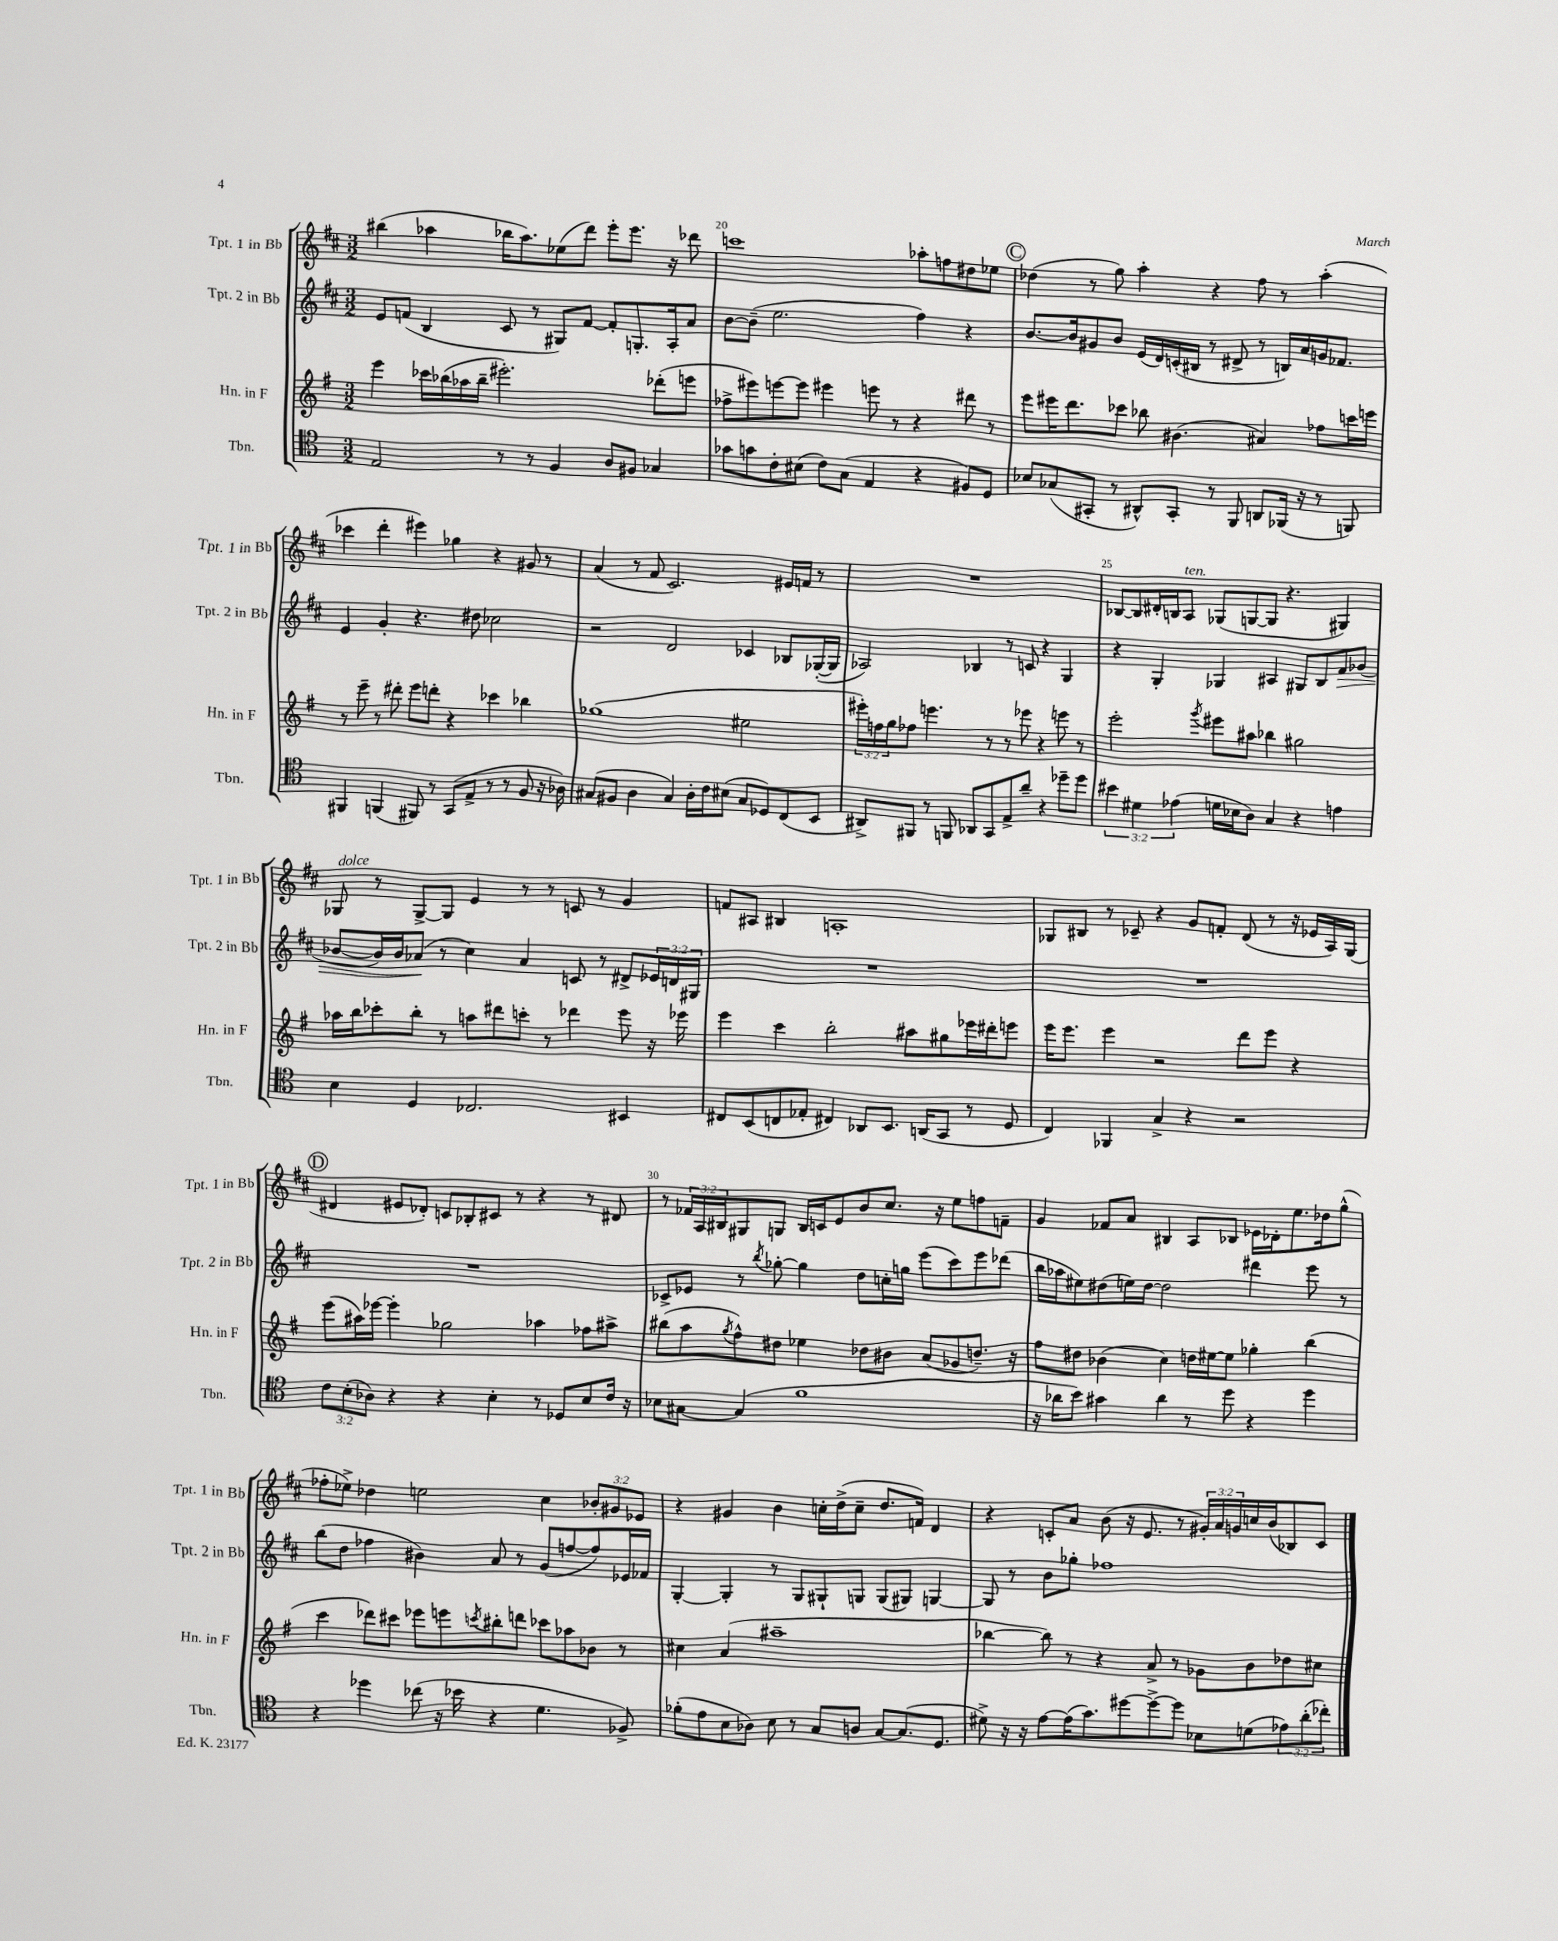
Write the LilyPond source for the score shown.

<<
\new StaffGroup <<
\new Staff = "s0" \with { instrumentName = "Tpt. 1 in Bb" shortInstrumentName = "Tpt. 1 in Bb" } {
    \clef treble \key d \major \numericTimeSignature \time 3/2 \override Staff.TupletNumber.text = #tuplet-number::calc-fraction-text
    bis''4( aes''4 bes''16 aes''8.) ees''8( d'''8) e'''8-. e'''8. r16 des'''8 |
    c'''1 aes''8-. f''8 dis''8 ees''8 |
    \mark \markup { \circle "C" } des''4( r8 g''8) a''4-. r4 fis''8 r8 a''4-.( |
    ces'''4 d'''4-. eis'''4) ges''4 r4 gis'8 r8 |
    a'4( r8 fis'8 cis'2.) eis'16 f'16 r8 |
    R1. |
    bes8~ bes8 dis'16-. b16 a8^\markup { \italic "ten." } ges8( g8~ g8 r4. gis4) |
    ges8^\markup { \italic "dolce" } r8 ges8~-> ges8 e'4 r8 r8 c'8 r8 g'4 |
    f'8 ais8 bis4 a1-. |
    ges8 bis8 r8 ces'8-- r4 g'8 f'8-. d'8( r8 r16 ees'16 a16) ges16( |
    \mark \markup { \circle "D" } dis'4 eis'8 des'8-.) c'8 bes8-. cis'8 r8 r4 r8 dis'8 |
    r8 \tuplet 3/2 { fes'16 a16 bis16 } gis8 g8 bis16 c'16 e'8 b'8 cis''8. r16 e''8 f''8 f'8-- |
    g'4 fes'8 a'8 bis4 a8 bes8 ees'16 des'16-. e''8. des''16 g''8-^( |
    fes''8-. ees''8->) des''4 e''2 cis''4 \tuplet 3/2 { bes'8-. gis'8 ees'8 } |
    r4 gis'4 b'4 c''16-. d''16->( c''8-- d''8. f'16) d'4 |
    r4 c'8-. a'8 b'8( r16 e'8. r8 \tuplet 3/2 { gis'16-.) a'16 g'16 } c''16 b'16( bes8) c'8 \bar "|." |
}
\new Staff = "s1" \with { instrumentName = "Tpt. 2 in Bb" shortInstrumentName = "Tpt. 2 in Bb" } {
    \clef treble \key d \major \numericTimeSignature \time 3/2 \override Staff.TupletNumber.text = #tuplet-number::calc-fraction-text
    e'8 f'8( b4 cis'8 r8 gis8) f'8~ f'8-. g8.-. a16-. a'8 |
    b'8~ b'8--( e''2. fis''4) r4 |
    \mark \markup { \circle "C" } b'8.~ b'16 gis'8 b'8 e'16( d'16) c'16-.( bis16 r8 dis'8-> r8 b16) a'16 g'16 fes'8. |
    e'4 g'4-. r4. dis''8 ces''2 |
    r2 d'2 ces'4 bes8 ges16~-.( ges16 |
    aes2) bes4 r8 c'8 r4 g4 |
    r4 g4-. ges4 ais4 gis8 b8 fis'8\> ges'8( |
    bes'8~ bes'16) bes'16 aes'8\!( r8 cis''4) aes'4 c'8 r8 dis'8-> \tuplet 3/2 { ees'16 d'16 gis16 } |
    R1. |
    R1. |
    \mark \markup { \circle "D" } R1. |
    ces'8-> ees'8 r8 \acciaccatura { b''8 } ges''8~-. ges''4 d''8 c''16-. g''16 e'''8( cis'''8) e'''8 des'''8( |
    b''16 aes''16 eis''8) dis''8( e''16) dis''16~ dis''2 dis'''4 e'''8 r8 |
    b''8( d''8 fes''4 bis'4) a'8 r8 g'8( f''8~ f''8) ees'16 fes'16 |
    g4~-. g4-. r8 g8 gis8-! g8 g8( gis8) g4~ |
    g8 r8 b'8 ges''8-. fes''1 \bar "|." |
}
\new Staff = "s2" \with { instrumentName = "Hn. in F" shortInstrumentName = "Hn. in F" } {
    \clef treble \key g \major \numericTimeSignature \time 3/2 \override Staff.TupletNumber.text = #tuplet-number::calc-fraction-text
    e'''4 ces'''16 bes''16( aes''16 bes''16-- eis'''2.-.) des'''8-.( e'''8 |
    fes''8-> eis'''8) e'''8~ e'''8 eis'''4 e'''8 r8 r4 dis'''8 r8 |
    \mark \markup { \circle "C" } e'''8 eis'''16 d'''8. ces'''8 bes''8 bis'4.( ais'4) fes''8 c'''16 e'''16 |
    r8 e'''8-- r8 dis'''8-. e'''8 d'''8-. r4 ces'''4 bes''4 |
    ges''1( eis''2 |
    \tuplet 3/2 { eis'''16-.) f''16 g''16 } fes''8 e'''4. r8 r8 ees'''8 r4 e'''8 r8 |
    e'''2-. \acciaccatura { g'''8 } eis'''8 ais''8 bes''4 gis''2 |
    aes''16 b''16 ces'''8-. b''8-. r8 a''8 dis'''8 c'''8-. r8 des'''4 e'''8 r16 ees'''16 |
    e'''4 c'''4 b''2-. ais''8 gis''8 ees'''16 dis'''16-. e'''8 |
    e'''16 e'''8. e'''4 r2 d'''8 e'''8 r4 |
    \mark \markup { \circle "D" } e'''8( ais''16) ees'''16~ ees'''4-. ges''2 aes''4 fes''8 ais''8-> |
    bis''8( a''8 \acciaccatura { g''8 } fis''8-^) dis''8 ees''4 des''8 bis'8 a'8( ges'8 d''8.--) r16 |
    fis''8 dis''8 bes'4( c''4) d''16 eis''16~ eis''8 ges''4-. b''4( |
    c'''4 des'''8) cis'''8 ees'''8 e'''8 \acciaccatura { c'''8 } bis''8-. d'''8 ces'''8 aes''8 bes'8 r8 |
    cis''4 a'4( ais''1-- |
    bes''4~ bes''8) r8 r4 a'8-> r8 ges'8 b'8 des''8 cis''8 \bar "|." |
}
\new Staff = "s3" \with { instrumentName = "Tbn." shortInstrumentName = "Tbn." } {
    \clef tenor \key c \major \numericTimeSignature \time 3/2 \override Staff.TupletNumber.text = #tuplet-number::calc-fraction-text
    e2 r8 r8 f4 a8 fis8 ges4 |
    ges'8 g'8 c'8-. bis8( c'8) g8( e4 r4 fis8) d8 |
    \mark \markup { \circle "C" } bes8 ges8( gis,8-. r8 ais,8-^) gis,8-. r8 f,8 a,8 fes,16( r16 r8 f,8) |
    fis,4 f,4( fis,8) r8 g,8( e8-> r8 r8 f8 r16 aes16) |
    gis8( fis8 a4 gis4) a16-. c'16 bis8( gis8 des8) c8( b,8 |
    ais,8->) fis,8 r8 f,8 aes,8 g,8 e8-> a'8-- r4 des''8-- des''8 |
    \tuplet 3/2 { bis'4 dis'4 ees'4( } d'16 bes16 a8) g4 r4 e'4 |
    b4 d4 ces2. bis,4 |
    cis8 b,8( c8 ees8-. cis4) aes,8 b,8. a,16( g,8 r8 d8 |
    c4) fes,4 g4-> r4 r2 |
    \mark \markup { \circle "D" } \tuplet 3/2 { c'8 b8-.( aes8) } r4 r4 b4-. r8 des8 b8 c'16 r16 |
    bes8 gis8~ gis4( f'1 |
    r16 aes'16 b'8) gis'4 aes'4 r8 d''8 r4 d''4 |
    r4 des''4 ces''8( r16 bes'16 r4 d'4. fes8->) |
    fes'8-.( e'8 b8 aes8) b8 r8 g8 a8 g8~ g8.( d8. |
    dis'8->) r16 r16 e'8~ e'16( g'8.) dis''8~ dis''8~-> dis''8 bes8 d'8( \tuplet 3/2 { ees'8) a'8-.( ces''8-.) } \bar "|." |
}
>>
>>
\layout { \context { \Score currentBarNumber = #19 \override BarNumber.break-visibility = ##(#f #t #t) barNumberVisibility = #(every-nth-bar-number-visible 5) } }
